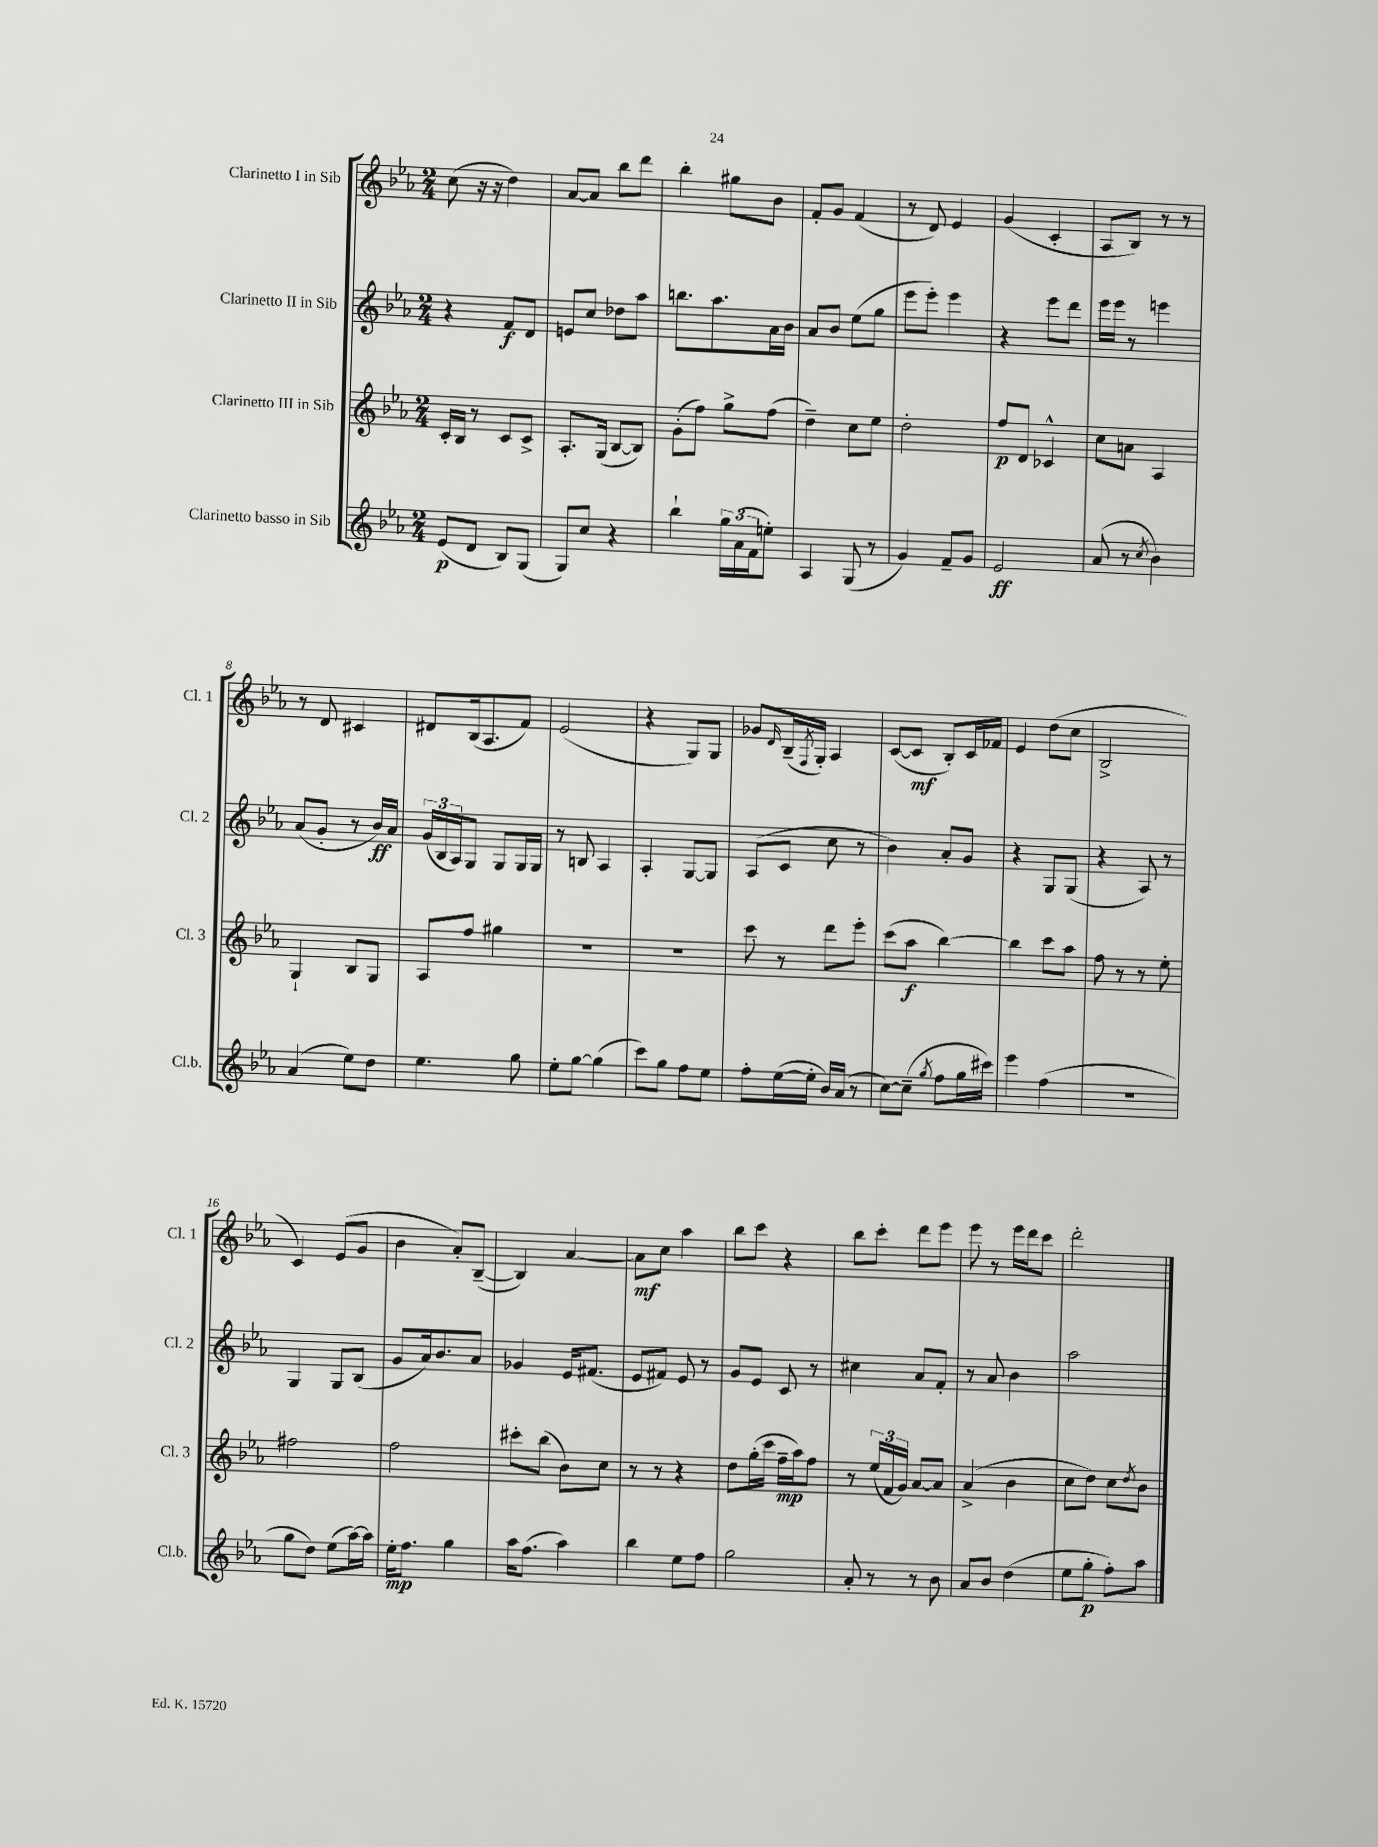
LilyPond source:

<<
\new StaffGroup <<
\new Staff = "s0" \with { instrumentName = "Clarinetto I in Sib" shortInstrumentName = "Cl. 1" } {
    \clef treble \key ees \major \numericTimeSignature \time 2/4
    c''8( r16 r16 d''4) |
    aes'8~ aes'8 bes''8 d'''8 |
    bes''4-. gis''8 bes'8 |
    f'8-. g'8 f'4( |
    r8 d'8) ees'4 |
    g'4( c'4-. |
    aes8 bes8) r8 r8 |
    r8 d'8 cis'4 |
    dis'8 bes16( aes8. f'8) |
    ees'2( |
    r4 g8) g8 |
    ges'8 \grace { d'16 } bes16--( \acciaccatura { f8 } g16-.) aes4 |
    c'8~( c'8\mf bes8-.) c'16 fes'16 |
    ees'4 d''8( c''8 |
    bes2-> |
    c'4) ees'8( g'8 |
    bes'4 aes'8-.) bes8~--( |
    bes4) aes'4~ |
    aes'8\mf c''8 aes''4 |
    bes''8 c'''8 r4 |
    bes''8 c'''8-. d'''8 ees'''8 |
    ees'''8 r8 ees'''16 d'''16 c'''8 |
    d'''2-. \bar "|." |
}
\new Staff = "s1" \with { instrumentName = "Clarinetto II in Sib" shortInstrumentName = "Cl. 2" } {
    \clef treble \key ees \major \numericTimeSignature \time 2/4
    r4 f'8\f d'8 |
    e'8 c''8 des''8 aes''8 |
    b''8. aes''8. aes'16 bes'16 |
    aes'8 bes'8 ees''8( g''8 |
    ees'''8 ees'''8-.) ees'''4 |
    r4 ees'''8 d'''8 |
    ees'''16 ees'''16 r8 e'''4 |
    aes'8( g'8-. r8 bes'16\ff) aes'16 |
    \tuplet 3/2 { g'16( bes16 aes16) } g8 g8 g16 g16 |
    r8 b8 aes4 |
    aes4-. g8~ g8 |
    aes8( c'8 c''8 r8 |
    bes'4) aes'8-. g'8 |
    r4 g8 g8( |
    r4 aes8) r8 |
    g4 g8 bes8( |
    g'8 aes'16) bes'8. aes'8 |
    ges'4 ees'16 fis'8.( |
    ees'8 fis'8) ees'8 r8 |
    g'8 ees'8 c'8 r8 |
    cis''4 aes'8 f'8-. |
    r8 aes'8 bes'4 |
    aes''2 \bar "|." |
}
\new Staff = "s2" \with { instrumentName = "Clarinetto III in Sib" shortInstrumentName = "Cl. 3" } {
    \clef treble \key ees \major \numericTimeSignature \time 2/4
    c'16-. bes16 r8 c'8 c'8-> |
    aes8.-. g16( bes8~ bes8) |
    g'8-.( f''8) g''8-> f''8( |
    d''4--) c''8 ees''8 |
    d''2-. |
    f''8\p d'8 ces'4-^ |
    c''8 a'8 aes4 |
    g4-! bes8 g8 |
    aes8 f''8 gis''4 |
    R2 |
    R2 |
    c'''8 r8 d'''8 ees'''8-. |
    c'''8( aes''8\f bes''4~) |
    bes''4 c'''8 aes''8 |
    f''8 r8 r8 ees''8-. |
    fis''2 |
    f''2 |
    cis'''8-. bes''8( bes'8) c''8 |
    r8 r8 r4 |
    d''8 g''16-.( c'''16 f''16--\mp aes''16) f''8 |
    r8 \tuplet 3/2 { ees''16( f'16 g'16) } aes'8~ aes'8 |
    aes'4->( bes'4 |
    c''8 d''8) c''8 \acciaccatura { d''8 } bes'8 \bar "|." |
}
\new Staff = "s3" \with { instrumentName = "Clarinetto basso in Sib" shortInstrumentName = "Cl.b." } {
    \clef treble \key ees \major \numericTimeSignature \time 2/4
    ees'8\p( d'8 bes8) g8( |
    g8) c''8 r4 |
    bes''4-! \tuplet 3/2 { g''16 aes'16( f'16 } e''8-.) |
    aes4 g8( r8 |
    g'4) f'8-- g'8 |
    ees'2\ff |
    aes'8( r8 \acciaccatura { c''8 } bes'4) |
    aes'4( ees''8) d''8 |
    ees''4. g''8 |
    ees''8-. g''8~ g''4( |
    c'''8) g''8 f''8 ees''8 |
    f''8-. ees''16~( ees''16-. bes'16) aes'16( r8 |
    c''8~) c''8--( \acciaccatura { g''8 } f''8 g''16 cis'''16) |
    ees'''4 f''4( |
    R2 |
    g''8 d''8) ees''8( aes''16~) aes''16 |
    ees''16-.\mp f''8. g''4 |
    aes''16 f''8.( aes''4) |
    bes''4 ees''8 f''8 |
    g''2 |
    aes'8-. r8 r8 bes'8 |
    aes'8 bes'8 d''4( |
    ees''8 g''8-.\p f''8-.) aes''8 \bar "|." |
}
>>
>>
